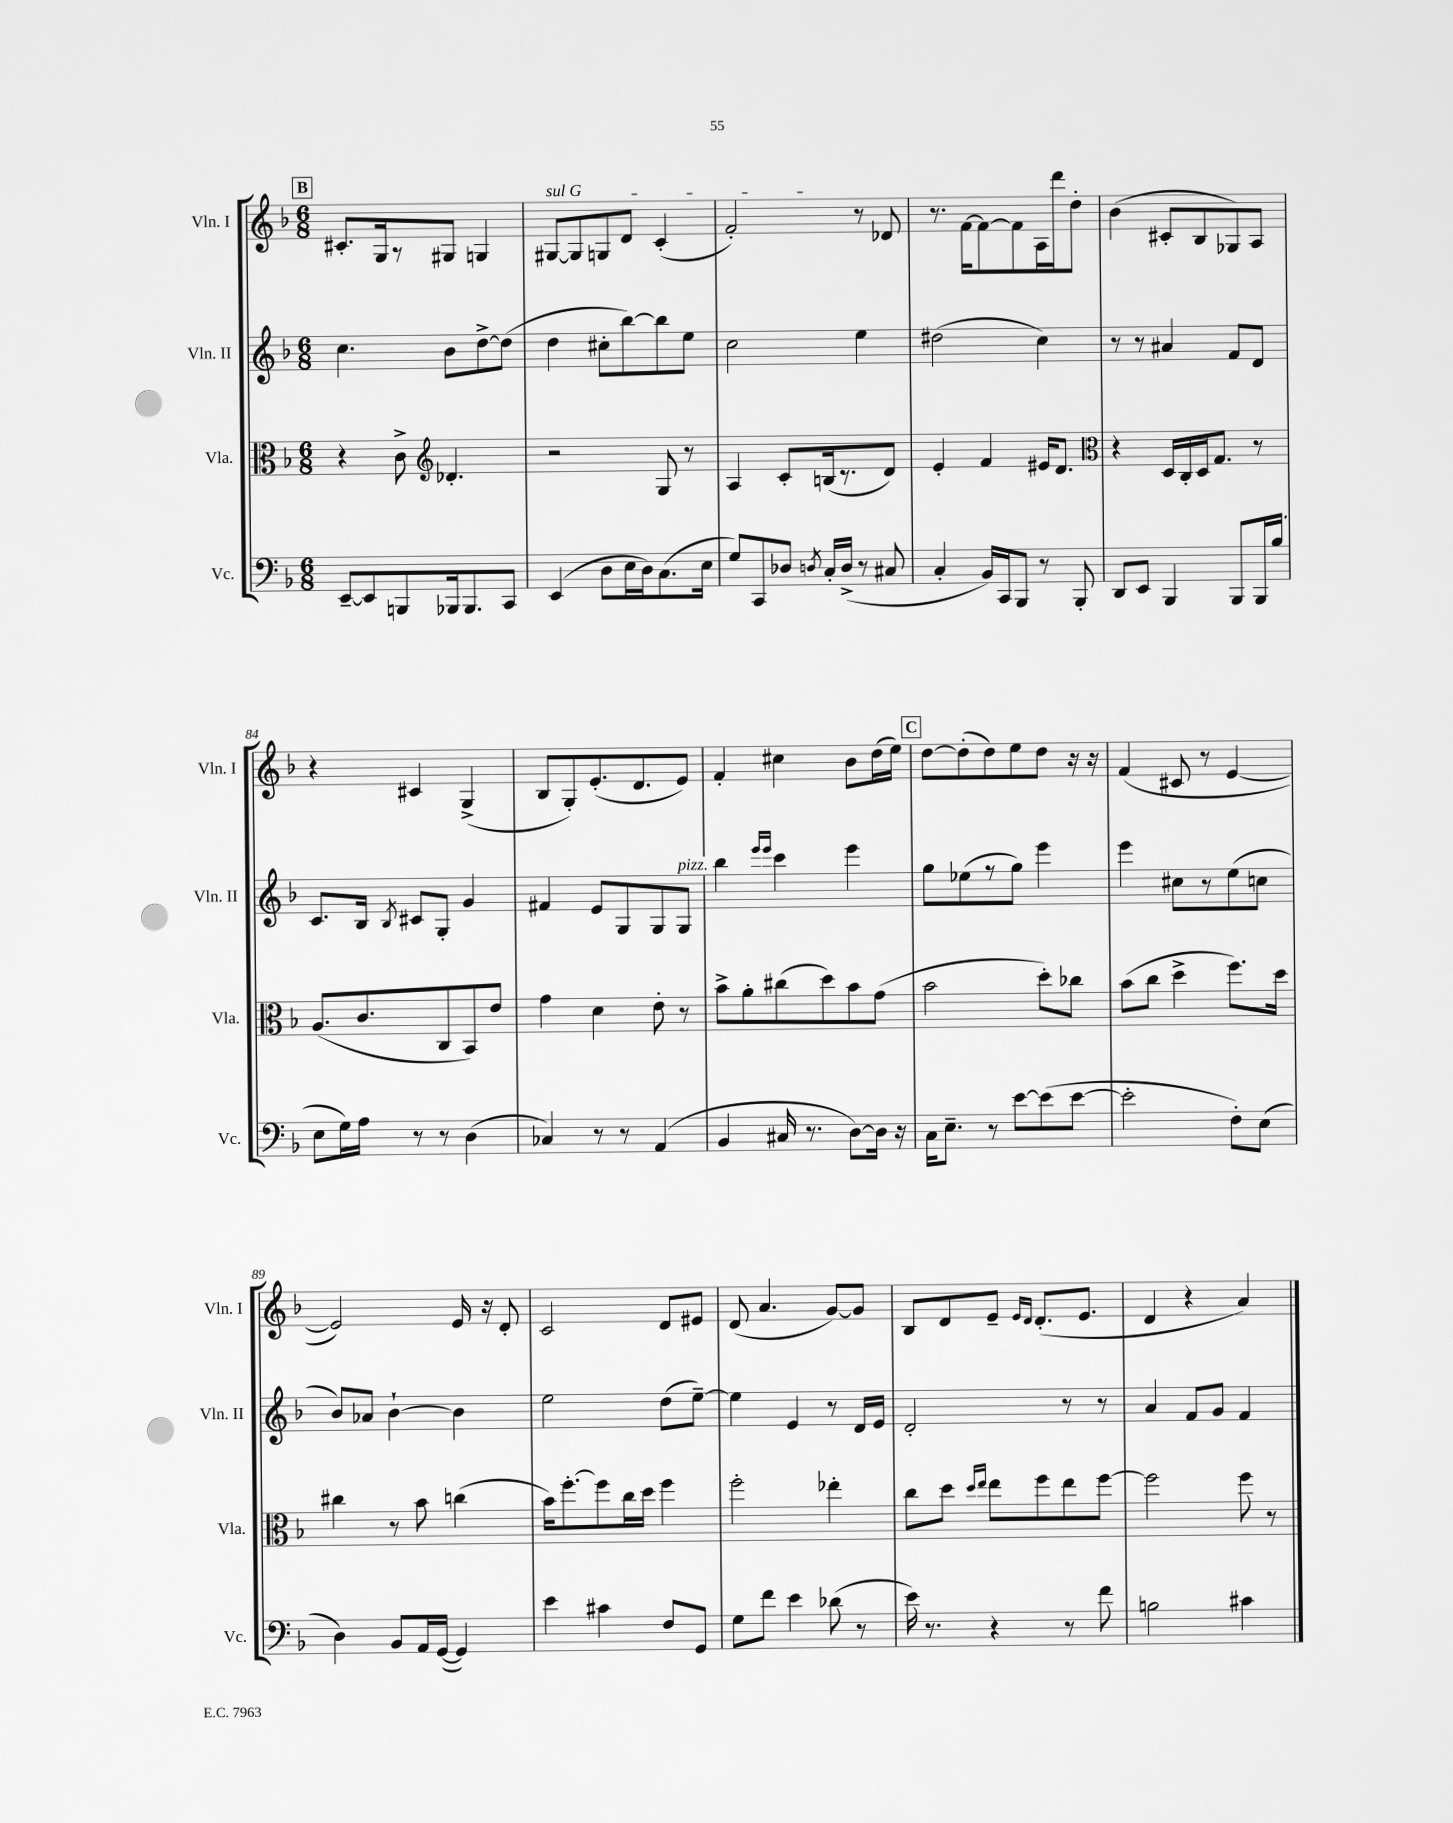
<<
\new StaffGroup <<
\new Staff = "s0" \with { instrumentName = "Vln. I" shortInstrumentName = "Vln. I" } {
    \clef treble \key f \major \numericTimeSignature \time 6/8
    \autoBeamOff \mark \markup { \box "B" } cis'8.[-. g16 r8 gis8] g4 |
    \once \override TextSpanner.bound-details.left.text = \markup { \italic "sul G" } gis8[~\startTextSpan gis8 g8 d'8] c'4-.( |
    f'2-.\stopTextSpan) r8 des'8 |
    r8. f'16[~ f'8~ f'8 a16 d'''16 d''8]-. |
    bes'4( cis'8[-. bes8 ges8) a8] |
    r4 cis'4 g4->( |
    bes8[ g8-.) e'8.-.( d'8. e'8]) |
    f'4-. cis''4 bes'8[ d''16( e''16]) |
    \mark \markup { \box "C" } d''8[~ d''8-.( d''8) e''8 d''8] r16 r16 |
    f'4( cis'8 r8 e'4~ |
    e'2) e'16 r16 d'8-. |
    c'2 d'8[ eis'8] |
    d'8( a'4. g'8[~) g'8] |
    bes8[ d'8 e'8]-- \grace { e'16[ d'16] } d'8.[-.( e'8.] |
    d'4 r4 a'4) \bar "|." |
}
\new Staff = "s1" \with { instrumentName = "Vln. II" shortInstrumentName = "Vln. II" } {
    \clef treble \key f \major \numericTimeSignature \time 6/8
    \autoBeamOff \mark \markup { \box "B" } c''4. bes'8[ d''8~-> d''8]( |
    d''4 cis''8[-. bes''8~) bes''8 e''8] |
    c''2 e''4 |
    dis''2( c''4) |
    r8 r8 ais'4 f'8[ d'8] |
    c'8.[ bes16] \acciaccatura { bes8 } cis'8[ g8]-. g'4 |
    fis'4 e'8[ g8 g8 g8]^\markup { \italic "pizz." } |
    bes''4 \grace { e'''16[ e'''16] } c'''4 e'''4 |
    \mark \markup { \box "C" } g''8[ ees''8( r8 g''8]) e'''4 |
    e'''4 cis''8[ r8 e''8( c''8] |
    bes'8[) aes'8] bes'4~-! bes'4 |
    e''2 d''8[( e''8]~--) |
    e''4 e'4 r8 d'16[ e'16] |
    d'2-. r8 r8 |
    a'4 f'8[ g'8] f'4 \bar "|." |
}
\new Staff = "s2" \with { instrumentName = "Vla." shortInstrumentName = "Vla." } {
    \clef alto \key f \major \numericTimeSignature \time 6/8
    \autoBeamOff \mark \markup { \box "B" } r4 c'8-> \clef treble des'4.-. |
    r2 g8 r8 |
    a4 c'8[-. b16( r8. d'8]) |
    e'4-. f'4 eis'16[ d'8.] |
    \clef alto r4 d16[ c16-. d16 g8.] r8 |
    a8.[( c'8. c8 bes,8) e'8] |
    g'4 d'4 e'8-. r8 |
    bes'8[-> a'8-. cis''8( d''8) bes'8 g'8]( |
    \mark \markup { \box "C" } bes'2 d''8[-.) ces''8] |
    bes'8[( c''8] d''4-> f''8.[) d''16] |
    cis''4 r8 bes'8 c''4( |
    bes'16[) f''8.~-. f''8 c''16 d''16] f''4 |
    f''2-. ees''4-. |
    c''8[ d''8] \grace { d''16[ e''16] } e''8[ f''8 e''8 f''8]~ |
    f''2 f''8 r8 \bar "|." |
}
\new Staff = "s3" \with { instrumentName = "Vc." shortInstrumentName = "Vc." } {
    \clef bass \key f \major \numericTimeSignature \time 6/8
    \autoBeamOff \mark \markup { \box "B" } e,8[~-- e,8 b,,8 bes,,16 bes,,8. c,8] |
    e,4( d8[ e16 d16) c8.( e16] |
    g8[) c,8 des8] \acciaccatura { d8 } c16[-. d16]->( r8 cis8 |
    c4-. bes,16[) c,16 bes,,8] r8 bes,,8-. |
    d,8[ e,8] bes,,4 bes,,8[ bes,,16 bes16]( |
    e8[ g16) a16] r8 r8 d4( |
    ces4) r8 r8 a,4( |
    bes,4 cis16 r8. d8[~) d16] r16 |
    \mark \markup { \box "C" } c16[ e8.]-- r8 e'8[~ e'8( e'8]~ |
    e'2-. f8[-.) e8]( |
    d4) bes,8[ a,16 g,16]~( g,4) |
    e'4 cis'4 f8[ g,8] |
    g8[ f'8] e'4 des'8( r8 |
    e'16) r8. r4 r8 f'8 |
    b2 cis'4 \bar "|." |
}
>>
>>
\layout { \context { \Score currentBarNumber = #79 } }
